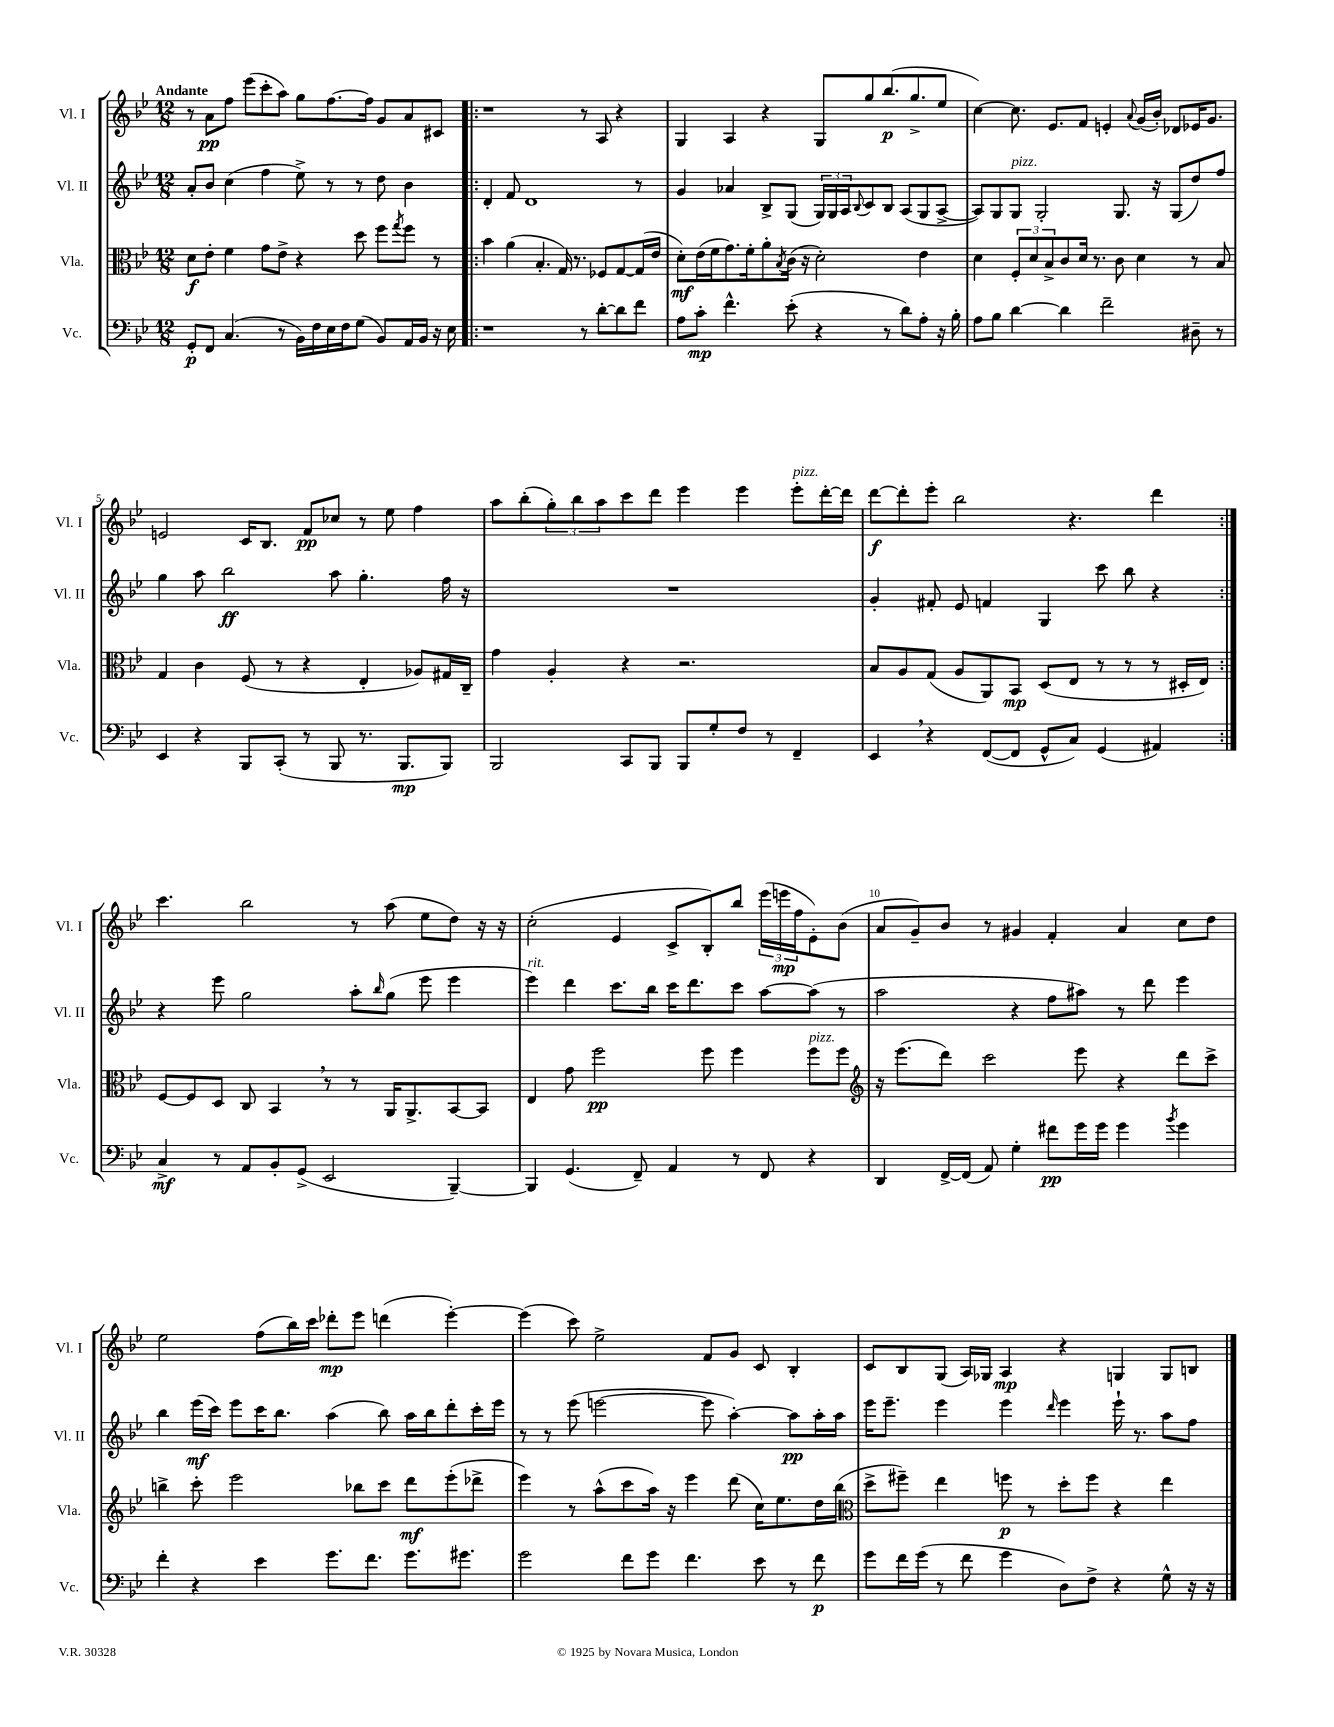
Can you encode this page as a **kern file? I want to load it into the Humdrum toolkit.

**kern	**dynam	**kern	**dynam	**kern	**dynam	**kern	**dynam
*part4	*part4	*part3	*part3	*part2	*part2	*part1	*part1
*staff4	*staff4	*staff3	*staff3	*staff2	*staff2	*staff1	*staff1
*I"Vc.	*	*I"Vla.	*	*I"Vl. II	*	*I"Vl. I	*
*I'Vc.	*	*I'Vla.	*	*I'Vl. II	*	*I'Vl. I	*
*clefF4	*	*clefC3	*	*clefG2	*	*clefG2	*
*k[b-e-]	*	*k[b-e-]	*	*k[b-e-]	*	*k[b-e-]	*
*M12/8	*	*M12/8	*	*M12/8	*	*M12/8	*
=1	=1	=1	=1	=1	=1	=1	=1
!	!	!	!	!	!	!LO:TX:a:B:t=Andante	!
8GG'/L	p	8d\L	f	8a'/L	.	8r	.
8FF/J	.	8e-'\J	.	8b-/J	.	8a\L	pp
(4.C/	.	4f\	.	(4cc\	.	8ff\J	.
.	.	.	.	.	.	(8eee-\L	.
.	.	8g\L	.	4ff\	.	8ccc'\	.
8r	.	8e-^\J	.	.	.	8aa\J)	.
16BB-\LL)	.	4r	.	8ee-^\)	.	8gg\L	.
16F\	.	.	.	.	.	.	.
16E-\	.	.	.	8r	.	[8.ff\	.
16F\J	.	.	.	.	.	.	.
(8G\J	.	8dd\	.	8r	.	.	.
.	.	.	.	.	.	16ff\Jk]	.
8BB-/L)	.	8ff\L	.	8dd\	.	8g/L	.
.	.	8qgg/	.	.	.	.	.
16AA/L	.	8ff\J	.	4b-\	.	8a/	.
16BB-/JJ	.	.	.	.	.	.	.
16r	.	8r	.	.	.	8c#X/J	.
16E-\	.	.	.	.	.	.	.
=2!|:	=2!|:	=2!|:	=2!|:	=2!|:	=2!|:	=2!|:	=2!|:
1r	.	4b-\	.	4d'/	.	1r	.
.	.	(4a\	.	8f/	.	.	.
.	.	.	.	1d	.	.	.
.	.	4.B-'/	.	.	.	.	.
.	.	16G/)	.	.	.	.	.
.	.	8.r	.	.	.	.	.
8r	.	.	.	.	.	8r	.
[8d'\L	.	8F-X/L	.	.	.	8A/	.
8d\]	.	[8G/	.	.	.	4r	.
8f\J	.	(16G/L]	.	8r	.	.	.
.	.	16e-/JJ	.	.	.	.	.
=3	=3	=3	=3	=3	=3	=3	=3
8A\L	.	8d'\L)	mf	4g/	.	4G/	.
8c'\J	mp	(16e-\L	.	.	.	.	.
.	.	16f\J	.	.	.	.	.
4.f^^\	.	8.g\)	.	4a-X/	.	4A/	.
.	.	16f'\k	.	.	.	.	.
.	.	8a'\	.	8B-^/L	.	4r	.
.	.	8qB-/	.	.	.	.	.
(8e-'\	.	(16c\Jk	.	(8G/J	.	.	.
.	.	16r	.	.	.	.	.
4r	.	2d'\)	.	24G/LL)	.	8G/L	.
.	.	.	.	24G/	.	.	.
.	.	.	.	24A/J	.	.	.
.	.	.	.	8qqB-/	.	.	.
.	.	.	.	8c/	.	8gg/	.
8r	.	.	.	8B-/J	.	(8.bb-/	p
8d\L)	.	.	.	(8A/L	.	.	.
.	.	.	.	.	.	8.gg^/	.
8A'\J	.	4e-\	.	8G/	.	.	.
16r	.	.	.	[8A^/J	.	8ee-/J	.
16B-'\	.	.	.	.	.	.	.
=4	=4	=4	=4	=4	=4	=4	=4
8A\L	.	4d\	.	8A/L])	.	[4cc\)	.
8B-\J	.	.	.	8G/	.	.	.
!	!	!	!	!LO:TX:a:i:t=pizz.	!	!	!
[4d\	.	12F'/L	.	8G/J	.	8.cc\]	.
.	.	12d/	.	.	.	.	.
.	.	.	.	2G'/	.	.	.
.	.	12B-^/	.	.	.	.	.
.	.	.	.	.	.	8.e-/L	.
4d\]	.	8c/	.	.	.	.	.
.	.	16d/Jk	.	.	.	8f/J	.
.	.	8.r	.	.	.	.	.
2f~\	.	.	.	.	.	4en'/	.
.	.	8c\	.	8.G/	.	.	.
.	.	.	.	.	.	8qqa/	.
.	.	4d\	.	.	.	(16g/LL	.
.	.	.	.	16r	.	16b-'/JJ)	.
.	.	.	.	(8G/L	.	8d-X/L	.
8D#X~\	.	8r	.	8dd/)	.	16e-X/K	.
.	.	.	.	.	.	8.g/J	.
8r	.	8B-/	.	8ff/J	.	.	.
!!LO:LB:g=z
=5	=5	=5	=5	=5	=5	=5	=5
4EE-/	.	4G/	.	4gg\	.	2en/	.
4r	.	4c\	.	8aa\	.	.	.
.	.	.	.	2bb-\	ff	.	.
8BBB-/L	.	(8F/	.	.	.	16c/KL	.
.	.	.	.	.	.	8.B-/J	.
(8CC'/J	.	8r	.	.	.	.	.
8r	.	4r	.	.	.	8f/L	pp
8BBB-/	.	.	.	8aa\	.	8cc-X/J	.
8.r	.	4E-'/	.	4.gg'\	.	8r	.
.	.	.	.	.	.	8ee-\	.
8.BBB-/L	mp	.	.	.	.	.	.
.	.	8A-X/L)	.	.	.	4ff\	.
8BBB-/J)	.	16G#X/L	.	16ff\	.	.	.
.	.	16C~/JJ	.	16r	.	.	.
=6	=6	=6	=6	=6	=6	=6	=6
2BBB-/	.	4g\	.	1.r	.	8aa\L	.
.	.	.	.	.	.	(8bb-'\	.
.	.	4A'/	.	.	.	12gg'\)	.
.	.	.	.	.	.	12bb-\	.
.	.	.	.	.	.	12aa\	.
8CC/L	.	4r	.	.	.	8ccc\	.
8BBB-/J	.	.	.	.	.	8ddd\J	.
8BBB-/L	.	2.r	.	.	.	4eee-\	.
8G'/	.	.	.	.	.	.	.
8F/J	.	.	.	.	.	4eee-\	.
8r	.	.	.	.	.	.	.
!	!	!	!	!	!	!LO:TX:a:i:t=pizz.	!
4FF~/	.	.	.	.	.	8eee-'\L	.
.	.	.	.	.	.	[16ddd'\L	.
.	.	.	.	.	.	16ddd\JJ]	.
=7	=7	=7	=7	=7	=7	=7	=7
4EE-,/	.	8B-/L	.	4g'/	.	[8ddd\L	f
.	.	8A/	.	.	.	8ddd'\]	.
4r	.	(8G/J	.	8f#X'/	.	8eee-'\J	.
.	.	8A/L	.	8e-/	.	2bb-\	.
([8FF/L	.	8AA/)	.	4fn/	.	.	.
8FF/J]	.	8BB-/J	mp	.	.	.	.
8GG^^/L	.	(8D/L	.	4G/	.	.	.
8C/J)	.	8E-/J	.	.	.	4.r	.
(4GG/	.	8r	.	8ccc\	.	.	.
.	.	8r	.	8bb-\	.	.	.
4AA#X/)	.	8r	.	4r	.	4ddd\	.
.	.	16D#X'/LL	.	.	.	.	.
.	.	16E-/JJ)	.	.	.	.	.
!!LO:LB:g=z
=8:|!	=8:|!	=8:|!	=8:|!	=8:|!	=8:|!	=8:|!	=8:|!
4C^/	mf	[8F/L	.	4r	.	4.ccc\	.
.	.	8F/]	.	.	.	.	.
8r	.	8D/J	.	8eee-\	.	.	.
8AA/L	.	8C/	.	2gg\	.	2bb-\	.
8BB-'/	.	4BB-,/	.	.	.	.	.
(8GG^/J	.	.	.	.	.	.	.
2EE-/	.	8r	.	.	.	.	.
.	.	8r	.	8aa'\L	.	8r	.
.	.	.	.	16qqbb-/	.	.	.
.	.	16AA/KL	.	(8gg\J	.	(8aa\	.
.	.	8.AA^/	.	.	.	.	.
.	.	.	.	8eee-\	.	8ee-\L	.
[4BBB-~/)	.	[8BB-/	.	4eee-\	.	8dd\J)	.
.	.	8BB-/J]	.	.	.	16r	.
.	.	.	.	.	.	16r	.
=9	=9	=9	=9	=9	=9	=9	=9
!	!	!	!	!LO:TX:a:i:t=rit.	!	!	!
4BBB-/]	.	4E-/	.	4eee-\)	.	(2cc'\	.
(4.GG/	.	8g\	.	4ddd\	.	.	.
.	.	2ff\	pp	.	.	.	.
.	.	.	.	8.ccc\L	.	4e-/	.
8FF~/)	.	.	.	.	.	.	.
.	.	.	.	16bb-\Jk	.	.	.
4AA/	.	.	.	16ccc\KL	.	8c^/L	.
.	.	.	.	8.ddd\	.	.	.
.	.	8ff\	.	.	.	8B-'/)	.
8r	.	4ff\	.	8ccc\J	.	8bb-/J	.
8FF/	.	.	.	[8aa\L	.	(24eee-\LL	.
.	.	.	.	.	.	24eeen\	mp
.	.	.	.	.	.	24ff\J	.
!	!	!LO:TX:a:i:t=pizz.	!	!	!	!	!
4r	.	8ff\L	.	(8aa\J]	.	8e-'\)	.
.	.	8ff\J	.	8r	.	(8b-\J	.
=10	=10	=10	=10	=10	=10	=10	=10
*	*	*clefG2	*	*	*	*	*
4DD/	.	16r	.	2aa\	.	8a/L	.
.	.	(8.eee-\L	.	.	.	.	.
.	.	.	.	.	.	8g~/)	.
[16FF^/LL	.	8ddd\J)	.	.	.	8b-/J	.
(16FF/JJ]	.	.	.	.	.	.	.
8AA/)	.	2ccc\	.	.	.	8r	.
4G'\	.	.	.	4r	.	4g#X/	.
8f#X\L	pp	.	.	8ff\L	.	4f'/	.
16g\L	.	8eee-\	.	8aa#X\J)	.	.	.
16g\JJ	.	.	.	.	.	.	.
4g\	.	4r	.	8r	.	4a/	.
.	.	.	.	8ddd\	.	.	.
8qb-/	.	.	.	.	.	.	.
4g\	.	8ddd\L	.	4eee-\	.	8cc\L	.
.	.	8ccc^\J	.	.	.	8dd\J	.
!!LO:LB:g=z
=11	=11	=11	=11	=11	=11	=11	=11
4f'\	.	4bbn^\	.	4bb-\	.	2ee-\	.
4r	.	8ccc'\	.	(16eee-\LL	mf	.	.
.	.	.	.	16ccc\JJ)	.	.	.
.	.	2eee-\	.	8eee-\L	.	.	.
4e-\	.	.	.	16ccc\K	.	(8ff\L	.
.	.	.	.	8.bb-\J	.	.	.
.	.	.	.	.	.	16bb-\L)	.
.	.	.	.	.	.	16ccc\JJ	.
8.g\L	.	.	.	(4aa\	.	8ddd-X'\L	mp
.	.	8bb-X\L	.	.	.	8eee-\J	.
8.f\J	.	.	.	.	.	.	.
.	.	8ccc\J	.	8bb-\)	.	(4dddn\	.
8.g\L	.	8ddd\L	mf	16aa\LL	.	.	.
.	.	.	.	16bb-\J	.	.	.
.	.	(8eee-'\	.	8ddd'\	.	[4eee-'\)	.
8.g#X\J	.	.	.	.	.	.	.
.	.	8ddd-X^\J	.	16ccc'\L	.	.	.
.	.	.	.	16eee-\JJ	.	.	.
=12	=12	=12	=12	=12	=12	=12	=12
2g\	.	4eee-\)	.	8r	.	(4eee-\]	.
.	.	.	.	8r	.	.	.
.	.	8r	.	(8eee-\	.	8ccc\)	.
.	.	(8aa^^\L	.	[2eeen\	.	2ee-^\	.
8f\L	.	8ccc\	.	.	.	.	.
8g\J	.	16aa\Jk)	.	.	.	.	.
.	.	16r	.	.	.	.	.
4.f\	.	4eee-\	.	.	.	.	.
.	.	.	.	8eee\]	.	8f/L	.
.	.	(8ddd\	.	[4aa'\)	.	8g/J	.
8e-\	.	16cc\KL)	.	.	.	8c/	.
.	.	8.ee-\	.	.	.	.	.
8r	.	.	.	8aa\L]	pp	4B-'/	.
8f\	p	16dd\L	.	16aa'\L	.	.	.
.	.	(16bb-\JJ	.	16aa\JJ	.	.	.
=13	=13	=13	=13	=13	=13	=13	=13
*	*	*clefC3	*	*	*	*	*
8g\L	.	8dd^\L	.	16eee-\KL	.	8c/L	.
.	.	.	.	8.eee-~\J	.	.	.
16f\L	.	8ff#X~\J)	.	.	.	8B-/	.
(16g\JJ	.	.	.	.	.	.	.
8r	.	4ee-\	.	4eee-\	.	(8G/J	.
8f\	.	.	.	.	.	16A/LL)	.
.	.	.	.	.	.	16G-X/JJ	.
4g\	.	8ffn\	p	4eee-\	.	4A/	mp
.	.	8r	.	.	.	.	.
.	.	.	.	16qqddd/	.	.	.
8D\L)	.	8dd'\L	.	4eee-\	.	4r	.
8F^\J	.	8ff\J	.	.	.	.	.
4r	.	4r	.	16eee-`\	.	4Gn/	.
.	.	.	.	8.r	.	.	.
8G^^\	.	4ee-\	.	8aa\L	.	8G/L	.
16r	.	.	.	8ff\J	.	8Bn/J	.
16r	.	.	.	.	.	.	.
==	==	==	==	==	==	==	==
*-	*-	*-	*-	*-	*-	*-	*-
